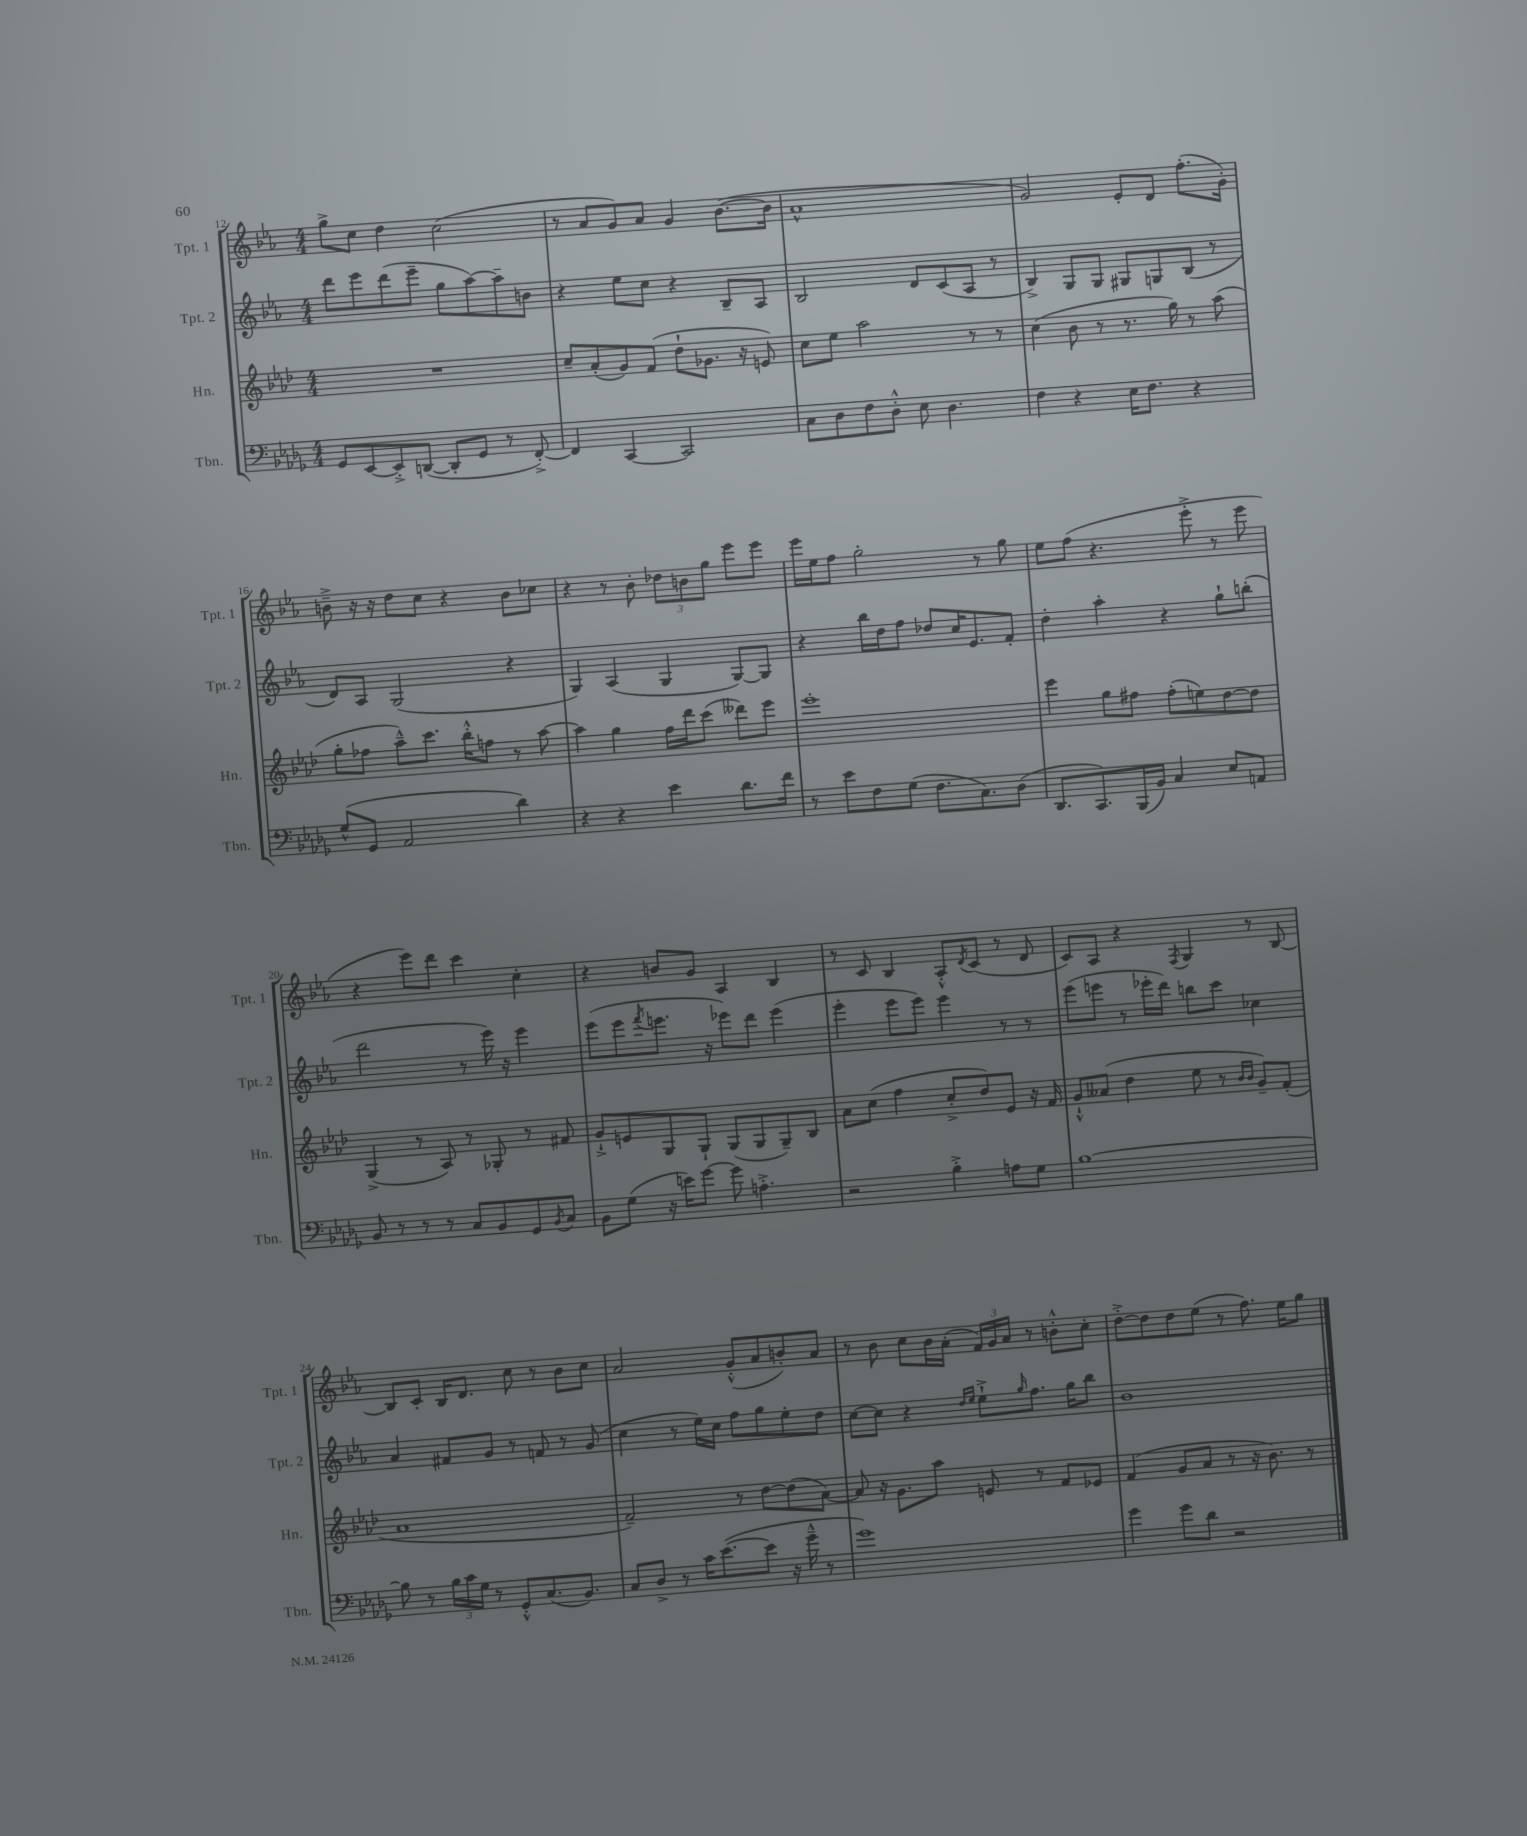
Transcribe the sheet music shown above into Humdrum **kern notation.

**kern	**kern	**kern	**kern
*part4	*part3	*part2	*part1
*staff4	*staff3	*staff2	*staff1
*I"Tbn.	*I"Hn.	*I"Tpt. 2	*I"Tpt. 1
*I'Tbn.	*I'Hn.	*I'Tpt. 2	*I'Tpt. 1
*clefF4	*clefG2	*clefG2	*clefG2
*k[b-e-a-d-g-]	*k[b-e-a-d-]	*k[b-e-a-]	*k[b-e-a-]
*M4/4	*M4/4	*M4/4	*M4/4
=12	=12	=12	=12
8GG-/L	1r	8ddd\L	8gg^\L
[8EE-/	.	8eee-\	8cc\J
8EE-'^/]	.	(8ddd\	4dd\
([8DDn/J	.	8eee-~\J	.
8DD'/L]	.	8gg\L	(2cc\
8GG-/J	.	[8aa-\)	.
8r	.	8aa-~\]	.
[8FF'^/)	.	8bn\J	.
=13	=13	=13	=13
4FF/]	8cc~/L	4r	8r
.	(8a-'/	.	8a-/L
[4CC/	8g/)	8ee-\L	8g/)
.	(8f/J	8cc\J	8a-/J
2CC/]	8dd-`\L	4r	4g/
.	8.g-X\J	.	.
.	.	8B-~/L	([8.b-\L
.	16r	.	.
.	8en/)	8A-/J	.
.	.	.	16b-\Jk]
=14	=14	=14	=14
8C\L	8cc\L	2B-/	1a-^^
8D-\	8ee-\J	.	.
8F\	2aa-\	.	.
8D-'^^\J	.	.	.
8E-\	.	8d/L	.
4.D-\	.	(8c/	.
.	8r	8A-/J	.
.	8r	8r	.
=15	=15	=15	=15
4F\	(4cc\	4B-^/)	2g/)
4r	8b-\	8G/L	.
.	8r	8G/J	.
16E-\KL	8.r	8G#X/L	8e-'/L
8.F\J	.	.	.
.	.	8Gn/	8d/J
.	16gg\)	.	.
4r	8r	(8B-/J	(8.ff'\L
.	(8aa-\	8r	.
.	.	.	16g'\Jk)
!!LO:LB:g=z
=16	=16	=16	=16
(8G-^^/L	8gg'\L	8d/L)	8bn~^\
8GG-/J	8ff-X\J	8A-/J	16r
.	.	.	16r
2AA-/	8aa-~^^\L)	(2G/	8dd\L
.	8.ccc\J	.	8cc\J
.	.	.	4r
.	16bb-'^^\KL	.	.
.	8ffn\J	.	.
4d-\)	8r	4r	8b\L
.	[8aa-\	.	8cc-X\J
=17	=17	=17	=17
4r	4aa-\]	4G/)	4r
4r	4gg\	(4A-/	8r
.	.	.	8b-'\
4e-\	16ff\LL	4G/	12dd-X\L
.	16ddd-\J	.	.
.	.	.	12bn\
.	(8ccc\J	.	.
.	.	.	12gg\J
8.d-\L	8ddd--X\L)	[8G/L)	8eee-\L
.	8eee-\J	8G/J]	8eee-\J
16f\Jk	.	.	.
=18	=18	=18	=18
8r	1eee-'	4r	16eee-\LL
.	.	.	16ee-\J
8e-\L	.	.	8ff\J
8F\	.	16bb-\LL	2gg'\
.	.	16dd\J	.
(8G-\J	.	8ff\J	.
8.F\L	.	8dd-X/L	.
.	.	16cc/K	.
8.C\)	.	8.e-/	.
.	.	.	8r
(8D-\J	.	8f'/J	8gg\
=19	=19	=19	=19
8.DD-/L	4eee-\	4dd'\	8ee-\L
.	.	.	(8ff\J
8.CC/)	.	.	.
.	8gg\L	4aa-'\	4.r
(16BBB-/L	8ff#X\J	.	.
16BB-/JJ)	.	.	.
4C/	(8ff#'\L	4r	.
.	8een\)	.	8eee-'^\
8E-/L	[8dd-\	8gg`\L	8r
8AAn/J	8dd-\J]	(8bbn'\J	8eee-\
!!LO:LB:g=z
=20	=20	=20	=20
8BB-/	(4G^/	2ddd\	4r
8r	.	.	.
8r	8r	.	8eee-\L)
8r	8A-/)	.	8ddd\J
8C/L	8r	8r	4ccc\
8BB-/	8G-X'/	16eee-\)	.
.	.	16r	.
8GG-/	8r	4eee-\	4cc'\
8qBB-/	.	.	.
8C/J	8f#X/	.	.
=21	=21	=21	=21
8BB-\L	8g`^/L	(8eee-\L	4r
(8G-\J	8en/	8eee-\	.
.	.	8qfff/	.
16r	8G/	8.eeen\J	8bn/L
16en\KL)	.	.	.
[8g-\J	8G`/J	.	8g/J
.	.	16r	.
8g-\]	(8G/L	8eee-X\L)	4A-/
4.An'^\	8G/	8ddd\J	.
.	8G~/)	(4eee-\	4B-/
.	8B-/J	.	.
=22	=22	=22	=22
2r	8a-\L	4eee-'\	8r
.	(8cc\J	.	8c/
.	4ff\	8eee-\L	4B-/
.	.	8eee-\J)	.
4B-'^\	8cc'^/L	4eee-\	8A-'^^/L
.	.	.	8qd/
.	8dd-/)	.	(8c/J
8An\L	8e-/J	8r	8r
8G-\J	16r	8r	8d/
.	16f/	.	.
=23	=23	=23	=23
[1B-	8g`^^/L	(8eee-\L	8c/L)
.	(8a--X/J	8eeen\J	8A-/J
.	4dd-\	8r	4r
.	.	16eee-X'\LL	.
.	.	16ddd\JJ)	.
.	.	.	8qF/
.	8ee-\	8bbn\L	4G/
.	8r	8ccc\J	.
.	16qqb-/LL	.	.
.	16qqb-/JJ	.	.
.	8g~/L)	4cc-X\	8r
.	(8f'/J	.	[8B-/
!!LO:LB:g=z
=24	=24	=24	=24
8B-\]	1a-	4a-/	8B-/L]
8r	.	.	8c'/J
24B-\LL	.	8f#X/L	16B-/KL
24c\	.	.	.
.	.	.	8.d/J
24G-\JJ	.	.	.
8r	.	8g/J	.
8GG-'^^/L	.	8r	8cc\
(8.C/	.	8fn/	8r
.	.	8r	8b-\L
8.BB-/J)	.	.	.
.	.	(8g/	8cc\J
=25	=25	=25	=25
8C/L	2f~/)	4cc\	2a-/
8D-^/J	.	.	.
8r	.	8r	.
16c\KL	.	16ee-\LL)	.
([8.e-\	.	16cc\JJ	.
.	8r	8ff\L	(8g'^^/L
8e-\J]	[8dd-\L	8gg\	8a-/
16r	(8dd-\]	8ee-'\	8bn'/)
16g-~^^\	.	.	.
8r	[8a-\J)	8dd\J	8a-/J
=26	=26	=26	=26
1g-)	8a-/]	[8cc\L	8r
.	16r	8cc\J]	8b-\
.	8.g\L	.	.
.	.	4r	8cc\L
.	8aa-\J	.	16b-\L
.	.	.	(16a-'\JJ
.	.	16qqdd/LL	.
.	.	16qqee-/JJ	.
.	8en/	8ee-`^\L	24f/LL)
.	.	.	24g/
.	.	.	24a-/JJ
.	.	16qqgg/	.
.	8r	8.ff\J	8r
.	8f/L	.	8bn'^^\L
.	.	16gg\KL	.
.	8e-X/J	8bb-\J	8cc'\J
=27	=27	=27	=27
4g-\	(4f/	1b-	[8dd'^\L
.	.	.	8dd\]
8g-\L	8g/L	.	8dd\
8d-\J	8a-/J	.	(8ee-\J
2r	8r	.	8r
.	16r	.	8.ff\)
.	8.b-\)	.	.
.	.	.	16ee-\KL
.	8r	.	8gg\J
==	==	==	==
*-	*-	*-	*-
